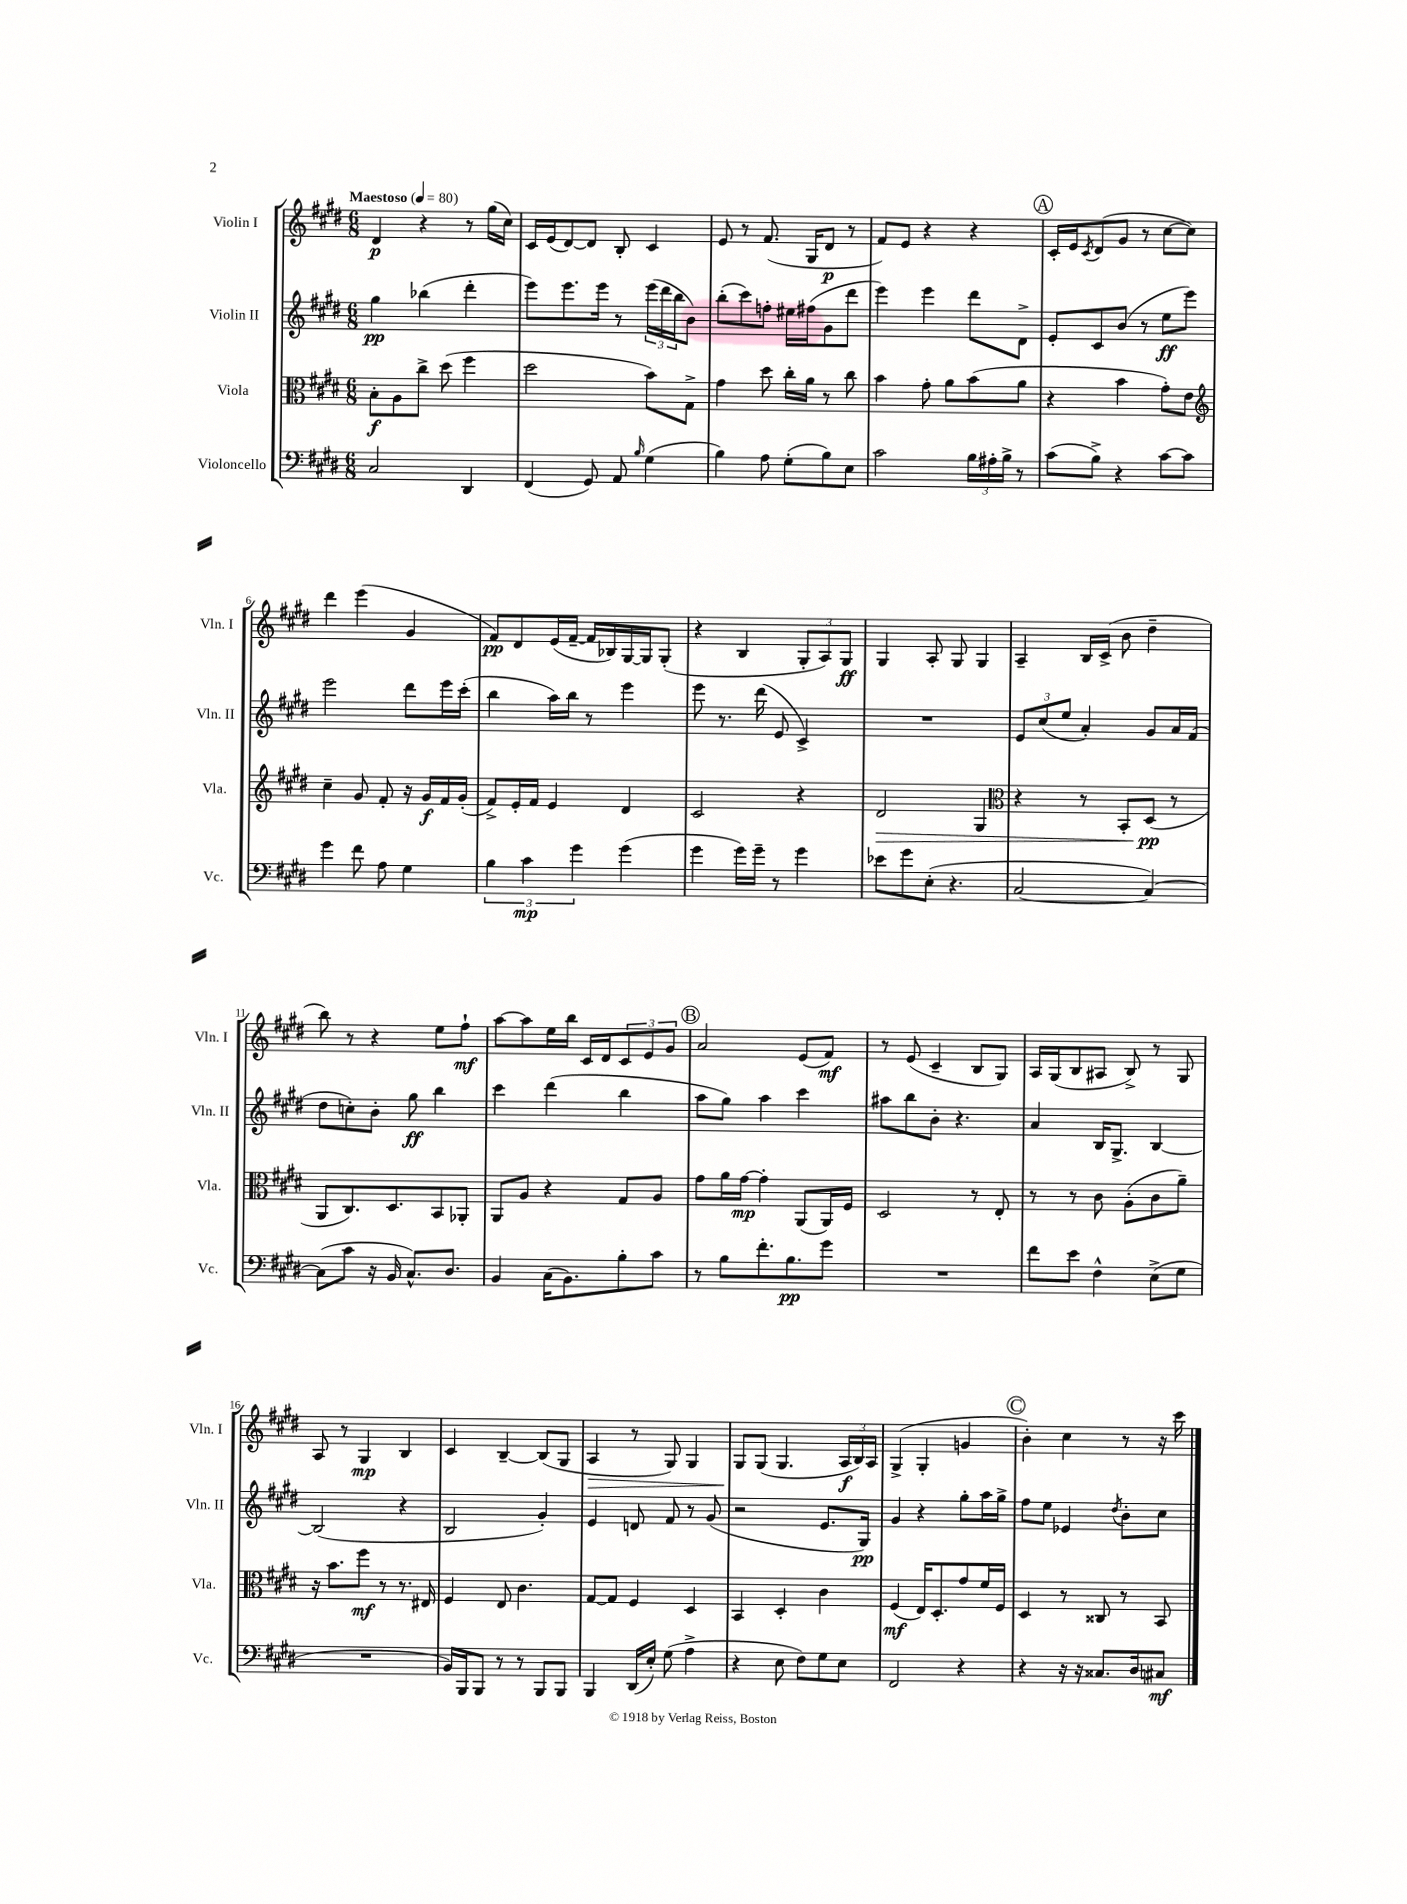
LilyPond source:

<<
\new StaffGroup <<
\new Staff = "s0" \with { instrumentName = "Violin I" shortInstrumentName = "Vln. I" } {
    \clef treble \key e \major \numericTimeSignature \time 6/8 \tempo "Maestoso" 4 = 80
    dis'4\p r4 r8 gis''16( cis''16) |
    cis'16 e'16( dis'8~) dis'8 b8-. cis'4 |
    e'8 r8 fis'8.( gis16 dis'8\p r8 |
    fis'8) e'8 r4 r4 |
    \mark \markup { \circle "A" } cis'16-. e'16 \acciaccatura { cis'8 } dis'8( gis'8 r8 cis''8~ cis''8) |
    dis'''4 e'''4( gis'4 |
    fis'8\pp) dis'8 e'16( fis'16~-- fis'16 bes16) gis16~ gis16 gis8-.( |
    r4 b4 \tuplet 3/2 { gis8-. a8) gis8\ff } |
    gis4 a8-. gis8 gis4 |
    a4-- b16 cis'16->( b'8 dis''4-- |
    b''8) r8 r4 e''8 fis''8-!\mf |
    a''8~ a''8 e''16 b''16 cis'16 dis'16 \tuplet 3/2 { cis'8 e'8 gis'8 } |
    \mark \markup { \circle "B" } a'2 e'8( fis'8\mf) |
    r8 e'8( cis'4-- b8 gis8) |
    a16 gis16( b8 ais8 b8->) r8 gis8 |
    a8 r8 gis4\mp b4 |
    cis'4 b4~-- b8( gis8 |
    a4\> r8 gis8) gis4 |
    gis8\! gis8( gis4. \tuplet 3/2 { a16\f b16) a16 } |
    gis4->( gis4-. g'4 |
    \mark \markup { \circle "C" } b'4-.) cis''4 r8 r16 cis'''16 \bar "|." |
}
\new Staff = "s1" \with { instrumentName = "Violin II" shortInstrumentName = "Vln. II" } {
    \clef treble \key e \major \numericTimeSignature \time 6/8
    gis''4\pp bes''4( dis'''4-. |
    e'''8) e'''8. e'''16 r8 \tuplet 3/2 { e'''16( dis'''16 b''16 } b'8) |
    b''8-.( cis'''8) f''8-. eis''16 fis''16( gis'8 dis'''8 |
    e'''4) e'''4 dis'''8 dis'8-> |
    \mark \markup { \circle "A" } e'8-. cis'8 b'8( r8 e''8\ff e'''8) |
    e'''2 dis'''8 e'''16 cis'''16-.( |
    b''4 a''16) b''16 r8 e'''4 |
    e'''8 r8. dis'''16( e'8 cis'4->) |
    R2. |
    \tuplet 3/2 { e'8 cis''8( e''8 } a'4-.) gis'8 a'16 fis'16( |
    dis''8 c''8-.) b'8-. gis''8\ff b''4 |
    cis'''4 dis'''4( b''4 |
    \mark \markup { \circle "B" } a''8 gis''8) a''4 cis'''4 |
    ais''8 b''8 b'8-. r4. |
    a'4 b16 gis8.-> b4~ |
    b2( r4 |
    b2 gis'4-.) |
    e'4 d'8 fis'8 r8 gis'8( |
    r2 e'8. gis16\pp) |
    gis'4 r4 gis''8-. a''16 gis''16-> |
    \mark \markup { \circle "C" } fis''8 e''8 ees'4 \acciaccatura { dis''8 } b'8-. cis''8 \bar "|." |
}
\new Staff = "s2" \with { instrumentName = "Viola" shortInstrumentName = "Vla." } {
    \clef alto \key e \major \numericTimeSignature \time 6/8
    b8-.\f a8 cis''8-> dis''8( fis''4 |
    dis''2 b'8) gis8-> |
    gis'4 dis''8 cis''16-. a'16 r8 cis''8 |
    b'4 gis'8-. a'8 b'8( a'8 |
    \mark \markup { \circle "A" } r4 b'4 gis'8-.) e'8 |
    \clef treble cis''4-- gis'8 fis'8-. r16 gis'16\f fis'16 gis'16-.( |
    fis'8->) e'16-. fis'16 e'4 dis'4 |
    cis'2 r4 |
    dis'2\> gis4 |
    \clef alto r4 r8 b,8-. dis8\pp\!( r8 |
    a,8 cis8.) dis8. b,8 aes,8-. |
    a,8 a8 r4 gis8 a8 |
    \mark \markup { \circle "B" } gis'8 a'16 gis'16~\mp gis'4-. a,8( a,16) fis16 |
    dis2 r8 e8-. |
    r8 r8 cis'8 a8-.( cis'8 a'8--) |
    r16 b'8. fis''8\mf r8 r8. eis16 |
    fis4 e8 cis'4. |
    gis8~ gis8 fis4 dis4 |
    b,4 dis4-. cis'4 |
    fis4\mf( e16) dis8.-. gis'8 fis'16 fis16 |
    \mark \markup { \circle "C" } dis4 r8 cisis8 r8 b,8 \bar "|." |
}
\new Staff = "s3" \with { instrumentName = "Violoncello" shortInstrumentName = "Vc." } {
    \clef bass \key e \major \numericTimeSignature \time 6/8
    cis2 dis,4 |
    fis,4( gis,8) a,8 \grace { b16 } gis4( |
    b4) a8 gis8-.( b8) e8 |
    cis'2 \tuplet 3/2 { b16 ais16-. b16-> } r8 |
    \mark \markup { \circle "A" } cis'8( b8->) r4 cis'8~ cis'8 |
    gis'4 fis'8 a8 gis4 |
    \tuplet 3/2 { b4 cis'4\mp gis'4 } gis'4( |
    gis'4 gis'16) gis'16-- r8 gis'4 |
    ees'8 gis'8 e8-.( r4. |
    cis2~ cis4~) |
    cis8( cis'8 r16 b,16 cis8.-^) dis8. |
    b,4 cis16( b,8.) b8-. cis'8 |
    \mark \markup { \circle "B" } r8 b8 fis'8.-. b8.\pp gis'8 |
    R2. |
    fis'8 e'8 fis4-^ e8->( gis8 |
    R2. |
    b,16) b,,16 b,,8 r8 r8 b,,8 b,,8 |
    b,,4 dis,16( e16-.) gis8( a4-> |
    r4 e8 fis8) gis8 e8 |
    fis,2 r4 |
    \mark \markup { \circle "C" } r4 r16 r16 cisis8. dis16 cis8\mf \bar "|." |
}
>>
>>
